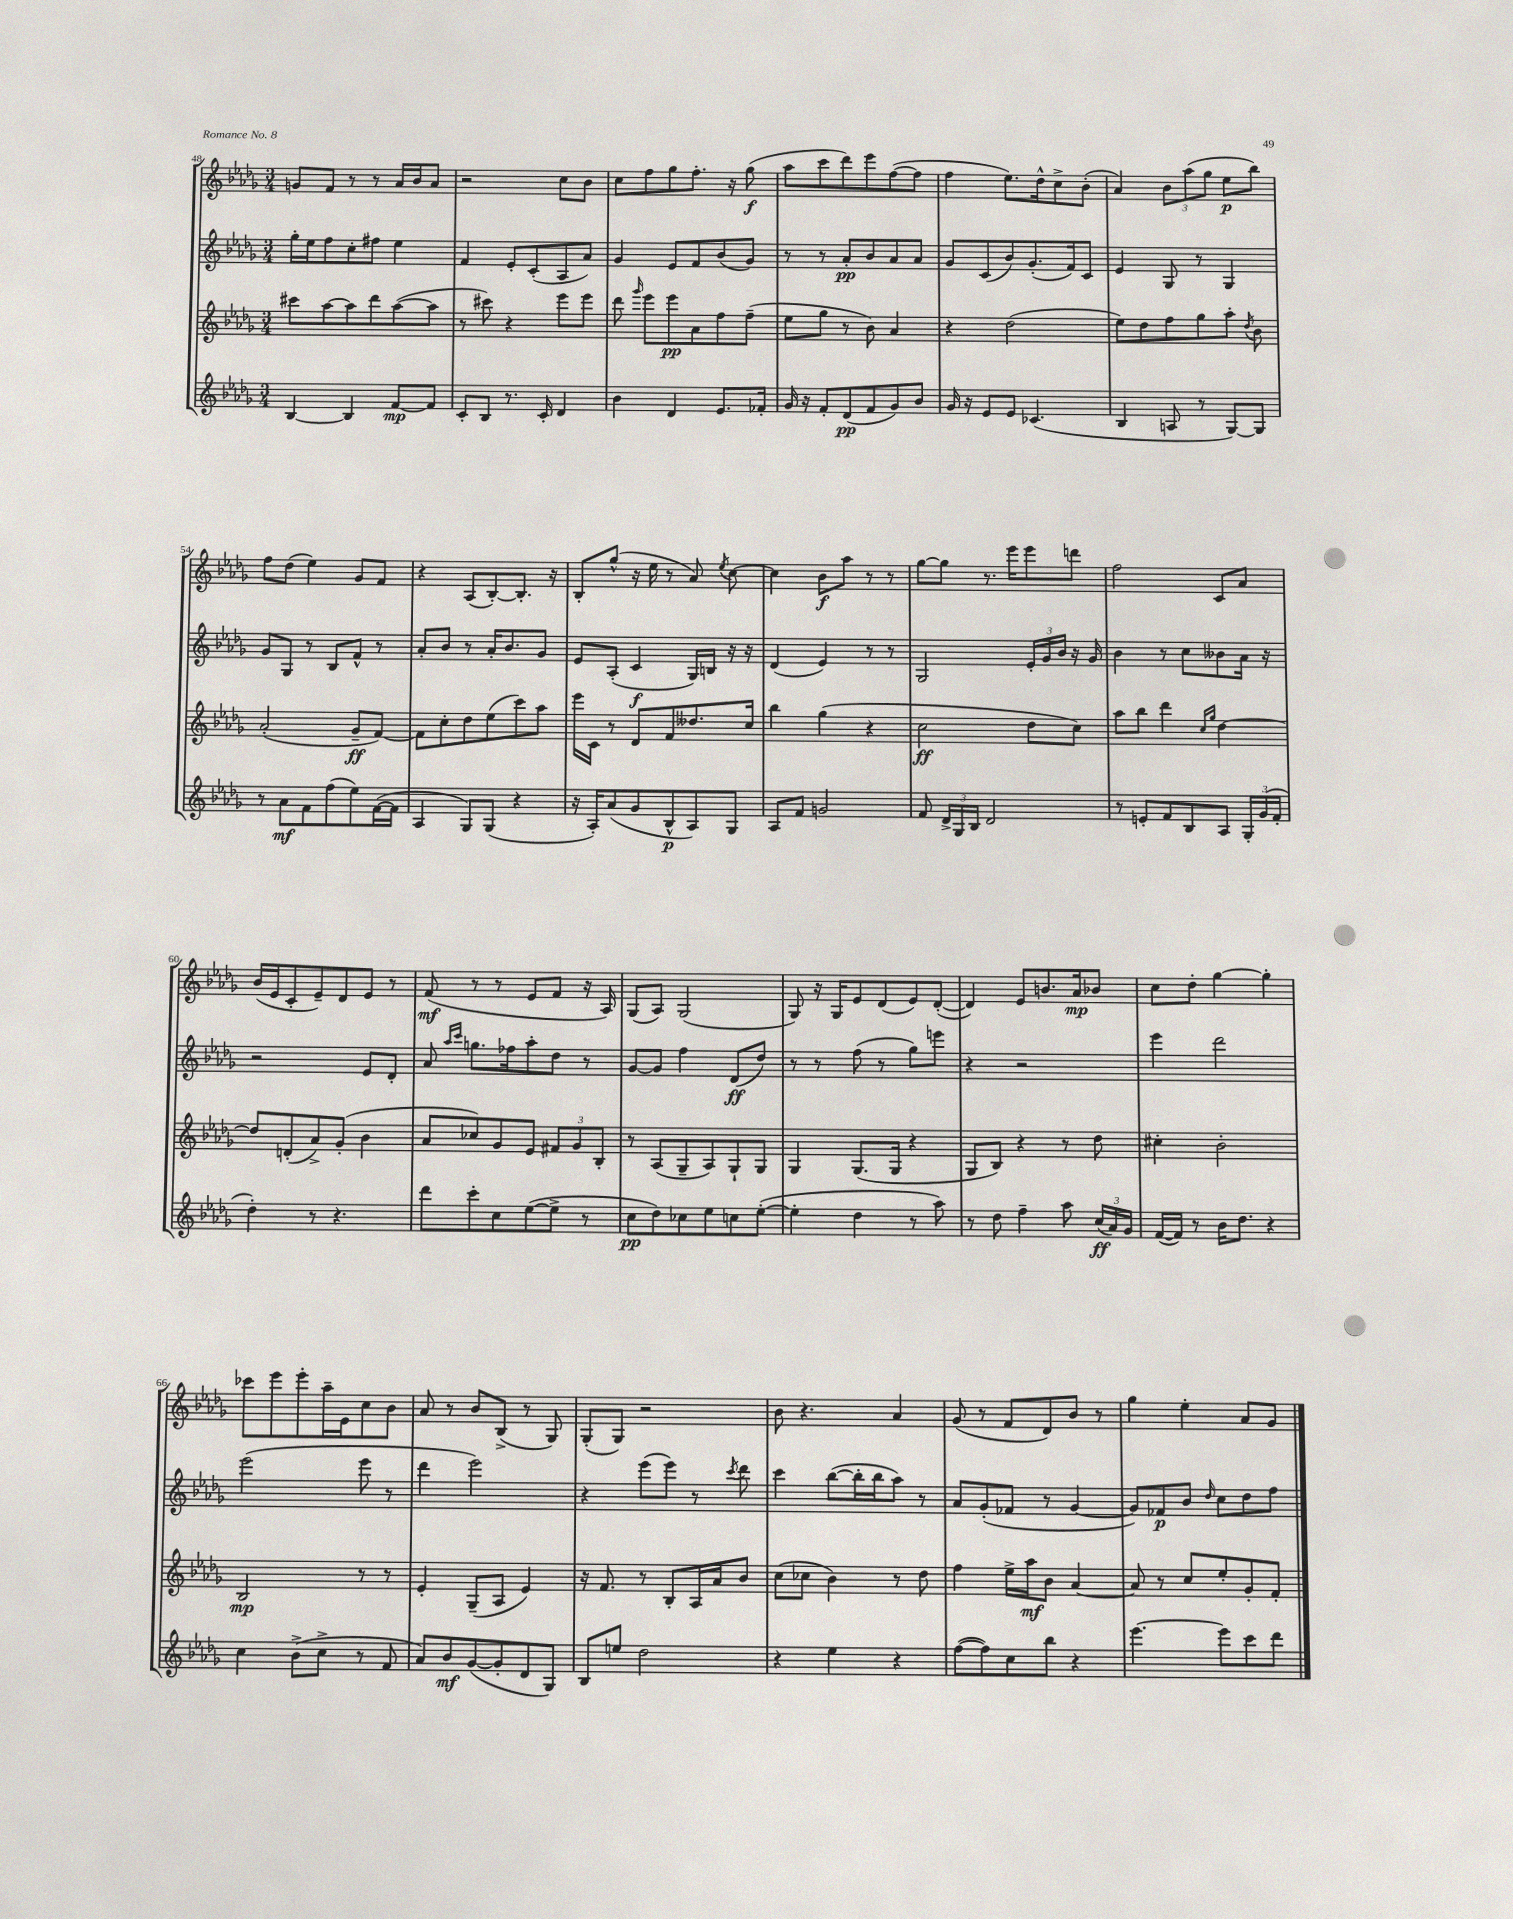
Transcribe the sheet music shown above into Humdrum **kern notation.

**kern	**dynam	**kern	**dynam	**kern	**dynam	**kern	**dynam
*part4	*part4	*part3	*part3	*part2	*part2	*part1	*part1
*staff4	*staff4	*staff3	*staff3	*staff2	*staff2	*staff1	*staff1
*clefG2	*	*clefG2	*	*clefG2	*	*clefG2	*
*k[b-e-a-d-g-]	*	*k[b-e-a-d-g-]	*	*k[b-e-a-d-g-]	*	*k[b-e-a-d-g-]	*
*M3/4	*	*M3/4	*	*M3/4	*	*M3/4	*
=48	=48	=48	=48	=48	=48	=48	=48
[4B-/	.	8ccc#X\L	.	16gg-'\LL	.	8gn/L	.
.	.	.	.	16ee-\J	.	.	.
.	.	[8aa-\	.	8ff\	.	8f/J	.
4B-/]	.	8aa-\]	.	8cc'\	.	8r	.
.	.	8ddd-\	.	8ff#X\J	.	8r	.
[8f/L	mp	([8aa-\	.	4ee-\	.	16a-/LL	.
.	.	.	.	.	.	16b-/J	.
8f/J]	.	8aa-\J]	.	.	.	8a-/J	.
=49	=49	=49	=49	=49	=49	=49	=49
8c'/L	.	8r	.	4f/	.	2r	.
8B-/J	.	8ccc#X\)	.	.	.	.	.
8.r	.	4r	.	8e-'/L	.	.	.
.	.	.	.	(8c'/	.	.	.
16c'/	.	.	.	.	.	.	.
4d-/	.	8eee-\L	.	8A-/	.	8cc\L	.
.	.	8eee-\J	.	8a-/J)	.	8b-\J	.
=50	=50	=50	=50	=50	=50	=50	=50
4b-\	.	8ddd-\	.	4g-/	.	8cc\L	.
.	.	16qqggg-/	.	.	.	.	.
.	.	8eee-\L	.	.	.	8ff\	.
4d-/	.	8eee-\	pp	8e-/L	.	8gg-\	.
.	.	8a-\	.	8f/	.	8.ff'\J	.
8.e-/L	.	8ff\	.	(8b-/	.	.	.
.	.	.	.	.	.	16r	.
.	.	(8ff~\J	.	8g-/J)	.	(8gg-\	f
16f-X'/Jk	.	.	.	.	.	.	.
=51	=51	=51	=51	=51	=51	=51	=51
16g-/	.	8ee-\L	.	8r	.	8aa-\L	.
16r	.	.	.	.	.	.	.
8f'/L	.	8gg-\J	.	8r	.	8ccc\	.
(8d-/	pp	8r	.	8a-'/L	pp	8ddd-\)	.
8f/	.	8b-\)	.	8b-/	.	8eee-\	.
8g-/)	.	4a-/	.	8a-/	.	([8ff\	.
8b-/J	.	.	.	8a-/J	.	8ff\J]	.
=52	=52	=52	=52	=52	=52	=52	=52
16g-/	.	4r	.	8g-/L	.	4ff\	.
16r	.	.	.	.	.	.	.
8e-/L	.	.	.	(8c/	.	.	.
8e-/J	.	(2dd-\	.	8b-/)	.	8.ee-\L)	.
(4.c-X/	.	.	.	(8.g-'/	.	.	.
.	.	.	.	.	.	16dd-^^\k	.
.	.	.	.	.	.	8cc^\	.
.	.	.	.	16f/k)	.	.	.
.	.	.	.	8c/J	.	(8b-'\J	.
=53	=53	=53	=53	=53	=53	=53	=53
4B-/	.	8ee-\L)	.	4e-/	.	4a-/)	.
.	.	8dd-\	.	.	.	.	.
8An/	.	8ff\	.	8G-/	.	12b-\L	.
.	.	.	.	.	.	(12aa-\	.
8r	.	8gg-\	.	8r	.	.	.
.	.	.	.	.	.	12gg-\J	.
[8G-/L)	.	8aa-'\J	.	4G-/	.	8ee-\L	p
.	.	8qdd-/	.	.	.	.	.
8G-/J]	.	8b-\	.	.	.	8bb-\J)	.
!!LO:LB:g=z
=54	=54	=54	=54	=54	=54	=54	=54
8r	.	(2a-'/	.	8g-/L	.	8ff\L	.
8a-\L	mf	.	.	8G-/J	.	(8dd-\J	.
8f\	.	.	.	8r	.	4ee-\)	.
(8ff\	.	.	.	8B-/L	.	.	.
8ee-\)	.	8g-~/L	ff	8f^^/J	.	8g-/L	.
([16f\L	.	[8f/J)	.	8r	.	8f/J	.
16f\JJ]	.	.	.	.	.	.	.
=55	=55	=55	=55	=55	=55	=55	=55
4A-/	.	8f\L]	.	8a-'/L	.	4r	.
.	.	8cc'\	.	8b-/J	.	.	.
8G-/L)	.	8dd-\	.	8r	.	(8A-/L	.
(8G-/J	.	(8ee-\	.	16a-'/KL	.	[8B-'/)	.
.	.	.	.	8.b-/	.	.	.
4r	.	8ccc\)	.	.	.	8.B-'/J]	.
.	.	8aa-\J	.	8g-/J	.	.	.
.	.	.	.	.	.	16r	.
=56	=56	=56	=56	=56	=56	=56	=56
16r	.	16eee-\LL	.	8e-/L	.	8B-'/L	.
16A-'/KL)	.	16c\JJ	.	.	.	.	.
(8a-/	.	8r	.	(8A-'/J	.	(8gg-^^/J	.
8g-/	.	8d-/L	.	4c/	f	16r	.
.	.	.	.	.	.	16ee-\	.
8B-^^/	p	8f/	.	.	.	8r	.
8A-/)	.	8.dd--X/	.	16G-/LL)	.	8a-/)	.
.	.	.	.	16Bn/JJ	.	.	.
.	.	.	.	.	.	8qee-/	.
8G-/J	.	.	.	16r	.	[8cc\	.
.	.	16cc/Jk	.	16r	.	.	.
=57	=57	=57	=57	=57	=57	=57	=57
8A-/L	.	4bb-\	.	(4d-/	.	4cc\]	.
8f/J	.	.	.	.	.	.	.
2gn/	.	(4gg-\	.	4e-/)	.	8b-\L	f
.	.	.	.	.	.	8aa-\J	.
.	.	4r	.	8r	.	8r	.
.	.	.	.	8r	.	8r	.
=58	=58	=58	=58	=58	=58	=58	=58
8f/	.	2cc\	ff	2G-/	.	[8gg-\L	.
24d-^/LL	.	.	.	.	.	8gg-\J]	.
24G-/	.	.	.	.	.	.	.
24B-/JJ	.	.	.	.	.	.	.
2d-/	.	.	.	.	.	8.r	.
.	.	.	.	.	.	16eee-\KL	.
.	.	8dd-\L	.	24e-'/LL	.	8eee-\	.
.	.	.	.	24g-/	.	.	.
.	.	.	.	24b-/JJ	.	.	.
.	.	8cc\J)	.	16r	.	8dddn\J	.
.	.	.	.	16g-/	.	.	.
=59	=59	=59	=59	=59	=59	=59	=59
8r	.	8aa-\L	.	4b-\	.	2ff\	.
8en'/L	.	8bb-\J	.	.	.	.	.
8f/	.	4ddd-\	.	8r	.	.	.
8B-/	.	.	.	8cc\L	.	.	.
.	.	16qqcc/LL	.	.	.	.	.
.	.	16qqgg-/JJ	.	.	.	.	.
8A-/J	.	[4dd-\	.	8b--X\	.	8c/L	.
24G-'/LL	.	.	.	16a-\Jk	.	8a-/J	.
(24g-/	.	.	.	.	.	.	.
.	.	.	.	16r	.	.	.
24f'/JJ	.	.	.	.	.	.	.
!!LO:LB:g=z
=60	=60	=60	=60	=60	=60	=60	=60
4dd-'\)	.	8dd-/L]	.	2r	.	(16b-/LL	.
.	.	.	.	.	.	16e-/J	.
.	.	(8dn'/	.	.	.	8c'/	.
8r	.	8a-^/)	.	.	.	8e-~/)	.
4.r	.	(8g-'/J	.	.	.	8d-/	.
.	.	4b-\	.	8e-/L	.	8e-/J	.
.	.	.	.	8d-'/J	.	8r	.
=61	=61	=61	=61	=61	=61	=61	=61
8ddd-\L	.	8a-/L	.	8a-/	.	(8f/	mf
.	.	.	.	16qqaa-/LL	.	.	.
.	.	.	.	16qqccc/JJ	.	.	.
8ccc'\	.	8cc-X/)	.	8.ggn\L	.	8r	.
8cc\	.	8g-/	.	.	.	8r	.
.	.	.	.	16ff-X\k	.	.	.
([8ee-\	.	8e-/J	.	8aa-'\	.	8e-/L	.
8ee-^\J]	.	12f#X/L	.	8dd-\J	.	8f/J	.
.	.	12g-/	.	.	.	.	.
8r	.	.	.	8r	.	16r	.
.	.	12B-'/J	.	.	.	.	.
.	.	.	.	.	.	16A-/)	.
=62	=62	=62	=62	=62	=62	=62	=62
8cc\L	pp	8r	.	[8g-/L	.	(8G-/L	.
8dd-\)	.	(8A-/L	.	8g-/J]	.	8A-/J)	.
8cc-X\	.	8G-~/	.	4ff\	.	(2G-/	.
8ee-\	.	8A-/)	.	.	.	.	.
8ccn\	.	8G-`/	.	(8d-/L	ff	.	.
([8ee-'\J	.	8G-/J	.	8dd-/J)	.	.	.
=63	=63	=63	=63	=63	=63	=63	=63
4ee-'\]	.	4G-/	.	8r	.	8G-/)	.
.	.	.	.	8r	.	16r	.
.	.	.	.	.	.	16G-/KL	.
4dd-\	.	(8.G-/L	.	(8ff\	.	8e-/	.
.	.	.	.	8r	.	(8d-/	.
.	.	16G-/Jk	.	.	.	.	.
8r	.	4r	.	8gg-\L)	.	8e-/)	.
8aa-\)	.	.	.	8eeen\J	.	([8d-'/J	.
=64	=64	=64	=64	=64	=64	=64	=64
8r	.	8G-/L	.	4r	.	4d-/])	.
8dd-\	.	8B-/J)	.	.	.	.	.
4ff~\	.	4r	.	2r	.	8e-/L	.
.	.	.	.	.	.	8.bn/	.
8aa-\	.	8r	.	.	.	.	.
.	.	.	.	.	.	16a-/k	mp
(24cc/LL	ff	8dd-\	.	.	.	8b-X/J	.
24a-/)	.	.	.	.	.	.	.
24g-/JJ	.	.	.	.	.	.	.
=65	=65	=65	=65	=65	=65	=65	=65
([16f/LL	.	4cc#X'\	.	4eee-\	.	8cc\L	.
16f/JJ])	.	.	.	.	.	.	.
8r	.	.	.	.	.	8dd-'\J	.
16b-\KL	.	2b-'\	.	2ddd-\	.	[4gg-\	.
8.dd-\J	.	.	.	.	.	.	.
4r	.	.	.	.	.	4gg-'\]	.
!!LO:LB:g=z
=66	=66	=66	=66	=66	=66	=66	=66
4cc\	.	2B-/	mp	(2eee-\	.	8ccc-X\L	.
.	.	.	.	.	.	8eee-\	.
(8b-^\L	.	.	.	.	.	8eee-'\	.
8cc^\J	.	.	.	.	.	16aa-~\L	.
.	.	.	.	.	.	16e-\J	.
8r	.	8r	.	8eee-\	.	8cc\	.
8f/	.	8r	.	8r	.	8b-\J	.
=67	=67	=67	=67	=67	=67	=67	=67
8a-/L)	.	4e-'/	.	4ddd-\	.	8a-/	.
8b-/	mf	.	.	.	.	8r	.
([8g-/	.	(8G-~/L	.	2eee-\)	.	8b-/L	.
8g-'/]	.	8A-/J	.	.	.	(8B-^/J	.
8d-/	.	4e-/)	.	.	.	8r	.
8G-/J)	.	.	.	.	.	8G-/)	.
=68	=68	=68	=68	=68	=68	=68	=68
8B-/L	.	16r	.	4r	.	(8G-'/L	.
.	.	8.f/	.	.	.	.	.
8een/J	.	.	.	.	.	8G-/J)	.
2dd-\	.	8r	.	(8eee-\L	.	2r	.
.	.	8B-'/L	.	8eee-\J)	.	.	.
.	.	16A-/L	.	8r	.	.	.
.	.	16a-/J	.	.	.	.	.
.	.	.	.	8qccc/	.	.	.
.	.	8b-/J	.	8ddd-\	.	.	.
=69	=69	=69	=69	=69	=69	=69	=69
4r	.	(8cc\L	.	4ccc\	.	8b-\	.
.	.	8cc-X\J	.	.	.	4.r	.
4ee-\	.	4b-\)	.	([8bb-\L	.	.	.
.	.	.	.	16bb-'\L]	.	.	.
.	.	.	.	16bb-\J	.	.	.
4r	.	8r	.	8aa-\J)	.	4a-/	.
.	.	8dd-\	.	8r	.	.	.
=70	=70	=70	=70	=70	=70	=70	=70
([8ff\L	.	4ff\	.	8a-/L	.	(8g-/	.
8ff\])	.	.	.	(8g-'/	.	8r	.
8cc\	.	16ee-^\LL	.	8f-X/J	.	8f/L	.
.	.	16aa-\J	mf	.	.	.	.
8bb-\J	.	8b-\J	.	8r	.	8d-/)	.
4r	.	[4a-/	.	[4g-/	.	8b-/J	.
.	.	.	.	.	.	8r	.
=71	=71	=71	=71	=71	=71	=71	=71
[4.eee-\	.	8a-/]	.	8g-/L])	.	4gg-\	.
.	.	8r	.	8f-X/	p	.	.
.	.	8cc/L	.	8b-/J	.	4ee-'\	.
.	.	.	.	16qqdd-/	.	.	.
8eee-\L]	.	8ee-'/	.	8cc\L	.	.	.
8ccc\	.	8g-'/	.	8dd-\	.	8a-/L	.
8ddd-\J	.	8f'/J	.	8ff\J	.	8g-/J	.
==	==	==	==	==	==	==	==
*-	*-	*-	*-	*-	*-	*-	*-
